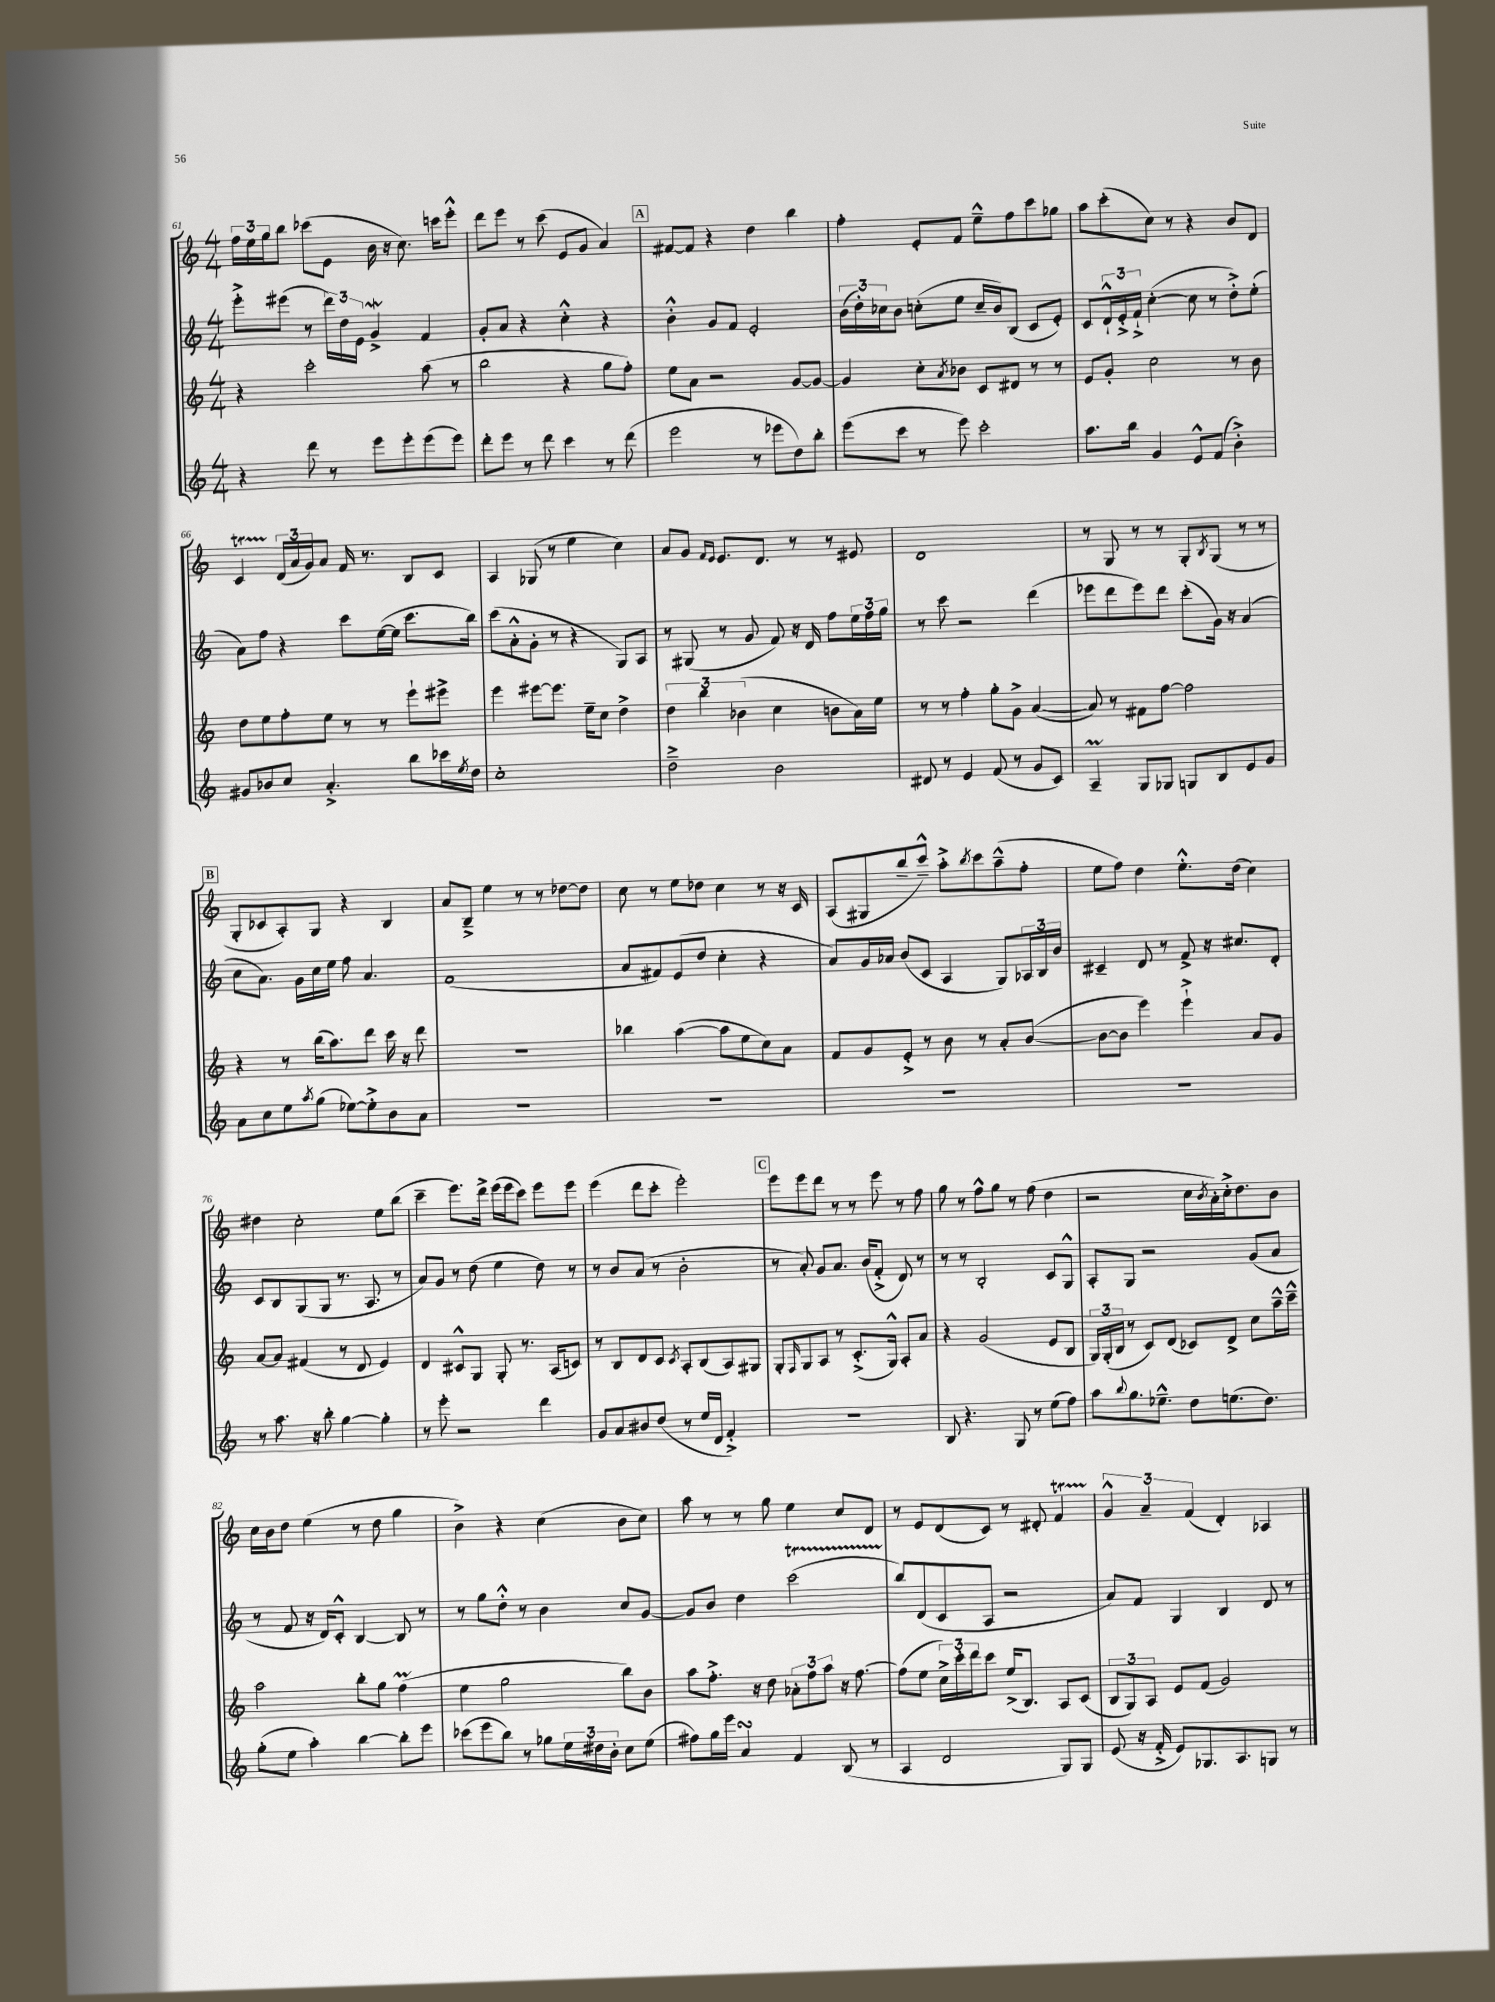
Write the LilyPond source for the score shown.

<<
\new StaffGroup <<
\new Staff = "s0" {
    \clef treble \key c \major \numericTimeSignature \time 4/4
    \tuplet 3/2 { f''16 e''16 g''16 } b''8 ces'''8( e'8 b'16 r16 c''8.) c'''16 e'''8-.-^ |
    d'''8 e'''8 r8 c'''8( e'8 g'8 a'4) |
    \mark \markup { \box "A" } fis'8~ fis'8 r4 d''4 b''4 |
    f''4-. e'8-. f'8 e''8---^ f''8 c'''8 ges''8 |
    a''8 c'''8-.( c''8) r8 r4 b'8 d'8 |
    c'4\startTrillSpan \tuplet 3/2 { d'16\stopTrillSpan( a'16 g'16) } a'8 f'16 r8. b8 c'8 |
    a4 ges8( r8 e''4 c''4) |
    a'8 g'8 \grace { f'16 e'16 } e'8. d'8. r8 r8 eis'8 |
    d'1 |
    r8 g8 r8 r8 g8-. \acciaccatura { b8 } g8( r8 r8 |
    \mark \markup { \box "B" } g8-. ces'8 a8-.) g8 r4 b4 |
    a'8 b8---> e''4 r8 r8 des''8~ des''8 |
    c''8 r8 e''8 des''8 c''4 r8 r16 c'16 |
    a8( gis8 b''8-- c'''8---^) a''8-.-> \acciaccatura { b''8 } c'''8 a''8---^( f''8-. |
    e''8 f''8) d''4 e''8.-.-^ d''16( c''4) |
    dis''4 c''2-. e''8 b''8( |
    c'''4-- e'''8.) d'''16-> e'''16( e'''16 c'''8) e'''8 e'''8 |
    e'''4( d'''8 c'''8-. e'''2-.) |
    \mark \markup { \box "C" } e'''8 e'''8 d'''8 r8 r8 e'''8 r8 f''8 |
    g''8 r8 f''8-^ g''8 r8 f''8( d''4 |
    r2 c''16 \acciaccatura { b'8 } a'16-.) c''16-.-> d''8. b'8 |
    c''16 b'16 d''8 e''4( r8 d''8 g''4 |
    b'4->) r4 c''4( b'8 c''8) |
    a''8 r8 r8 g''8 e''4 c''8 d'8 |
    r8 e'8 d'8( c'8) r8 dis'8-. f'4\startTrillSpan |
    \tuplet 3/2 { g'4-^\stopTrillSpan a'4-- f'4( } d'4-.) aes4 \bar "|." |
}
\new Staff = "s1" {
    \clef treble \key c \major \numericTimeSignature \time 4/4
    e'''8-.-> eis'''8( r8 \tuplet 3/2 { d'''16) d''16 e'16 } g'4->\mordent f'4 |
    g'8-. a'8 r4 c''4-.-^ r4 |
    \mark \markup { \box "A" } b'4-.-^ g'8 f'8 e'2-. |
    \tuplet 3/2 { b'16( d''16-.) ces''16 } b'8 c''8-.( e''8 c''16-- b'16) b8( c'8 e'8-.) |
    c'8 \tuplet 3/2 { d'16-!-^ e'16-.-> f'16-!-> } c''4~-.( c''8 r8 d''8-.->) e''8-.( |
    a'8) f''8 r4 c'''8 e''16~( e''16 c'''8. b''16) |
    c'''8( a'8-.-^ g'8-. r8 r4 g8) a8 |
    r8 gis8( r8 g'8 f'8) r16 d'16 f''8 \tuplet 3/2 { e''16 f''16 g''16 } |
    r8 c'''8 r2 d'''4( |
    ees'''8 d'''8 ees'''8) d'''8 c'''8-.( g'16) r16 a'4( |
    \mark \markup { \box "B" } c''8 a'8.) g'16 c''16 e''16 f''8 a'4. |
    f'1( |
    a'8 fis'8) e'8( d''8 c''4-. r4 |
    a'8) g'16 aes'16 b'8( c'8 a4 g8) \tuplet 3/2 { aes16 b16 b'16 } |
    cis'4-- d'8 r8 f'8-> r16 cis''8. d'8-. |
    c'8 b8 g8( g8 r8. a8. r8 |
    a'8) g'8 r8 d''8( e''4 d''8) r8 |
    r8 b'8 a'8( r8 b'2-. |
    \mark \markup { \box "C" } r8 a'8-.) g'8 a'8. b'16( f'8-.-> d'8) r8 |
    r8 r8 b2-. c'8 g8-^ |
    a8-. g8 r2 g'8( a'8 |
    r8 f'8 r16 d'16) c'8-.-^ b4~ b8 r8 |
    r8 g''8 d''8-.-^ r8 b'4 c''8 g'8~ |
    g'8 b'8 d''4 c'''2\startTrillSpan( |
    b''8\stopTrillSpan) d'8( c'8 a8 r2 |
    a'8) f'8 g4 b4 d'8 r8 \bar "|." |
}
\new Staff = "s2" {
    \clef treble \key c \major \numericTimeSignature \time 4/4
    r4 c'''2-. a''8( r8 |
    b''2 r4 g''8 f''8-.) |
    \mark \markup { \box "A" } e''8 a'8 r2 g'8~ g'8~ |
    g'4 c''8-. \acciaccatura { a'8 } bes'8 c'8 dis'8 r8 r8 |
    e'8 g'8-. c''2 r8 b'8 |
    d''8 e''8 f''8-. e''8 r8 r8 e'''8-! eis'''8-> |
    e'''4 eis'''8~ eis'''8. e''16-- c''8 d''4-> |
    \tuplet 3/2 { d''4 b''4 bes'4( } c''4 b'8 a'16) e''16 |
    r8 r8 f''4-. g''8-. g'8-> a'4~( |
    a'8) r8 fis'8 f''8~ f''2 |
    \mark \markup { \box "B" } r4 r8 b''16( a''8.) d'''8 c'''16 r16 d'''8 |
    R1 |
    bes''4 a''4~( a''8 e''8 c''8) a'8 |
    f'8 g'8 e'8-.-> r8 b'8 r8 a'8-. b'8~( |
    b'8~ b'8 e'''4) e'''4-!-> a'8 g'8 |
    a'8~ a'8 fis'4( r8 d'8 e'4) |
    d'4 cis'8-^ g8 g8-. r8. a16( c'8) |
    r8 b8 d'8 c'8 \acciaccatura { c'8 } a8-. b8( a8) gis8 |
    \mark \markup { \box "C" } g8-. \grace { f16 } g8 a8 r8 c'8.-.->( g16-^) a8-. a'8 |
    r4 g'2( e'8 b8 |
    \tuplet 3/2 { g16) g16-.( b16 } r8 c'8) d'8( ces'8) d'8-> c''8 a''16---^ c'''16---^ |
    a''2 b''8-. g''8 f''4\prall( |
    e''4 g''2 b''8) b'8 |
    a''8 f''8.-.-> r16 d''8 \tuplet 3/2 { aes'8-. f''8 a''8 } r16 f''8.~ |
    f''8( e''8 \tuplet 3/2 { c''16->) c'''16-. d'''16 } c'''8 e''16->( b8.) a8 c'8( |
    \tuplet 3/2 { b8 g8) a8 } e'8 f'8( g'2) \bar "|." |
}
\new Staff = "s3" {
    \clef treble \key c \major \numericTimeSignature \time 4/4
    r4 d'''8 r8 e'''8 e'''8-. e'''8( e'''8) |
    d'''8-. e'''8 r8 d'''8 c'''4 r8 d'''8( |
    \mark \markup { \box "A" } e'''2 r8 ees'''8 d''8) b''8-. |
    e'''8( c'''8 r8 e'''8) c'''2-. |
    a''8. b''16 g'4 e'8-^ f'8( b'4-.->) |
    gis'8 bes'8 c''8 a'4.-.-> b''8 ces'''16 \acciaccatura { e''8 } d''16 |
    c''1-. |
    d''2---> b'2 |
    dis'8 r8 e'4 f'8( r8 g'8 c'8) |
    a4--\prall g8 ges8 g8 b8 e'8 g'8 |
    \mark \markup { \box "B" } a'8 c''8 e''8 \acciaccatura { a''8 } g''8( ees''8~) ees''8-.-> b'8 a'8 |
    R1 |
    R1 |
    R1 |
    R1 |
    r8 a''8. r16 b''8-. g''4~ g''4-. |
    r8 e'''8-. r2 d'''4 |
    g'8 a'8 bis'8 d''8( r8 e''16 d'16 f'4-.->) |
    \mark \markup { \box "C" } R1 |
    b8 r4. g8 r8 e''8( f''8) |
    a''8 \appoggiatura { b''8 } g''8. ees''8.---^ d''8 e''8.( d''8.) |
    g''8-.( e''8 a''4-.) b''4~ b''8-. e'''8 |
    ces'''8( e'''8 b''8) r8 ges''8 \tuplet 3/2 { e''16 dis''16 b'16-. } c''8 e''8( |
    fis''8) g''16 e'''16 a'4\turn f'4 b8( r8 |
    a4 d'2 g8) g8 |
    e'8( r16 f'16-.-> e'8) ges8. a8. g8 r8 \bar "|." |
}
>>
>>
\layout { \context { \Score currentBarNumber = #61 } }
